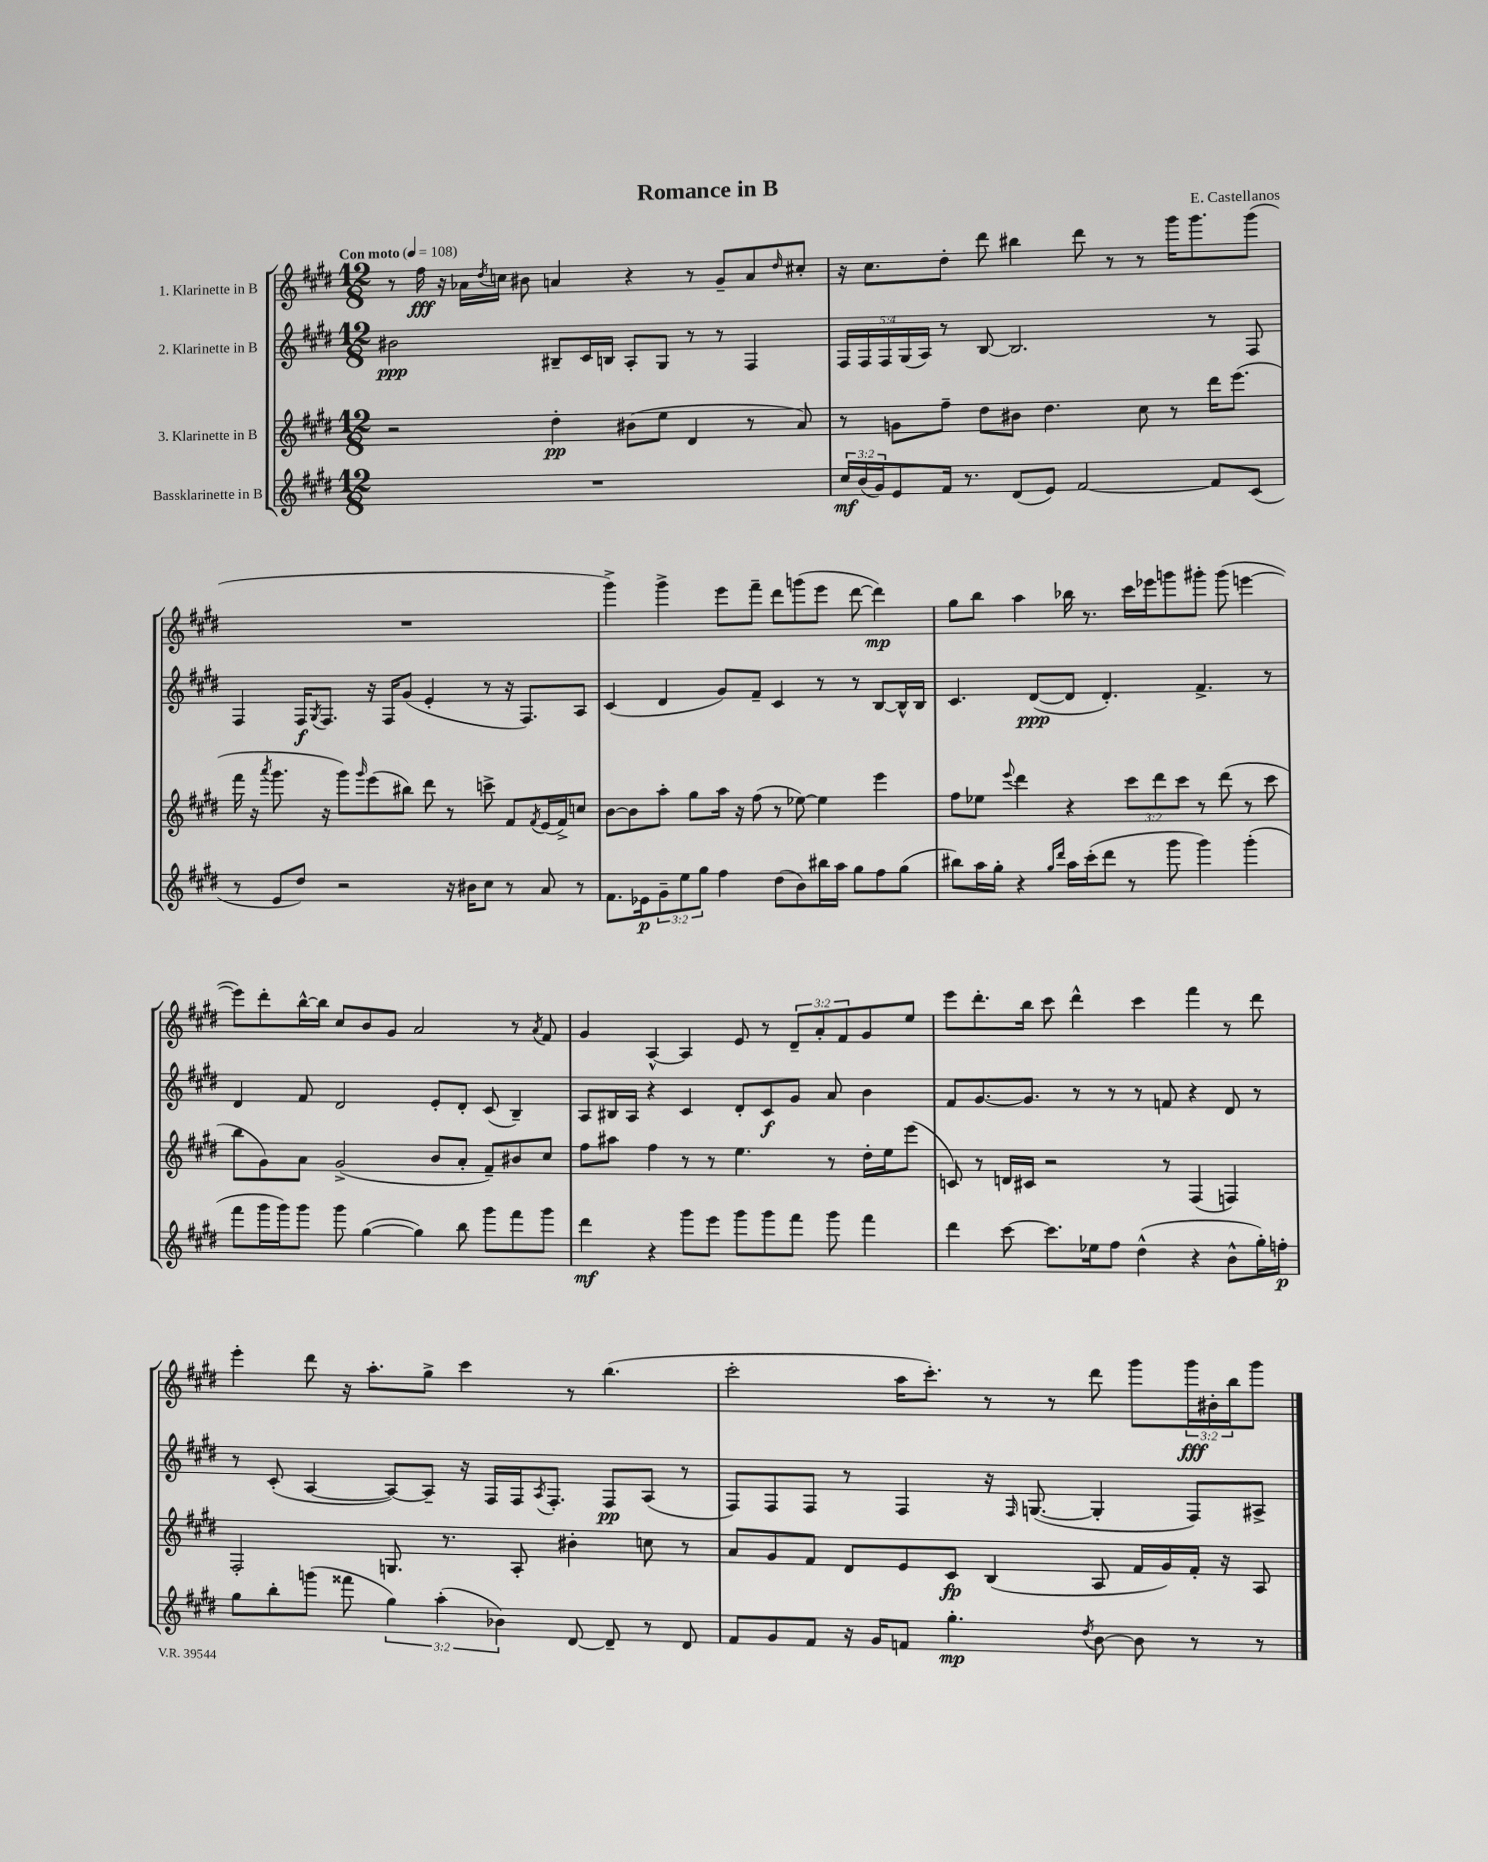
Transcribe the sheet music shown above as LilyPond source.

\header { title = "Romance in B" composer = "E. Castellanos" }
<<
\new StaffGroup <<
\new Staff = "s0" \with { instrumentName = "1. Klarinette in B" } {
    \clef treble \key e \major \numericTimeSignature \time 12/8 \override Staff.TupletNumber.text = #tuplet-number::calc-fraction-text \tempo "Con moto" 4 = 108
    r8 fis''16\fff r16 aes'16 \acciaccatura { dis''8 } c''16 bis'8 a'4 r4 r8 gis'8-- a'8 \grace { dis''16 } cis''8-. |
    r16 cis''8. dis''8-. dis'''8 bis''4 dis'''8 r8 r8 gis'''16 gis'''8. gis'''8( |
    R1. |
    gis'''4->) gis'''4-> e'''8 fis'''8-- dis'''8 g'''8( e'''8 dis'''8~ dis'''4\mp) |
    gis''8 b''8 a''4 bes''16 r8. cis'''16 ees'''16 g'''8 gis'''8-. gis'''8( e'''4~ |
    e'''8) dis'''8-. b''16~-^ b''16 cis''8 b'8 gis'8 a'2 r8 \acciaccatura { a'8 } fis'8 |
    gis'4 a4~-^ a4 e'8 r8 \tuplet 3/2 { dis'8-- a'8-. fis'8 } gis'8 e''8 |
    e'''8 dis'''8.-. b''16 cis'''8 dis'''4-^ cis'''4 fis'''4 r8 dis'''8 |
    e'''4-. dis'''8 r16 a''8.-. gis''8-> cis'''4 r8 b''4.( |
    cis'''2-. a''16 cis'''8.-.) r8 r8 dis'''8 gis'''8 \tuplet 3/2 { gis'''16\fff bis'16-. b''16 } gis'''8 \bar "|." |
}
\new Staff = "s1" \with { instrumentName = "2. Klarinette in B" } {
    \clef treble \key e \major \numericTimeSignature \time 12/8 \override Staff.TupletNumber.text = #tuplet-number::calc-fraction-text
    bis'2\ppp bis8-- cis'16 b16 a8-. gis8 r8 r8 fis4 |
    \tuplet 5/4 { fis16 fis16 fis16 gis16( a16) } r8 b8~ b2. r8 fis8 |
    fis4 fis16\f \acciaccatura { gis8 } fis8. r16 fis16 gis'8( e'4-. r8 r16 fis8.) a8 |
    cis'4( dis'4 gis'8) fis'8-- cis'4 r8 r8 b8~ b16-^ b16 |
    cis'4. dis'8~\ppp( dis'8 dis'4.-.) fis'4.-> r8 |
    dis'4 fis'8 dis'2 e'8-. dis'8-. cis'8( b4--) |
    a8 bis16 a16 r4 cis'4 dis'8-. cis'8\f gis'8 a'8 b'4 |
    fis'8 gis'8.~ gis'8. r8 r8 r8 f'8 r4 dis'8 r8 |
    r8 cis'8-.( a4~ a8~) a8-- r16 fis16 fis16 \acciaccatura { a8 } fis8.-. fis8\pp a8( r8 |
    fis8) fis8 fis8 r8 fis4 r16 \grace { fis16 } g8.~( g4-. fis8) ais8-> \bar "|." |
}
\new Staff = "s2" \with { instrumentName = "3. Klarinette in B" } {
    \clef treble \key e \major \numericTimeSignature \time 12/8 \override Staff.TupletNumber.text = #tuplet-number::calc-fraction-text
    r2 dis''4-.\pp bis'8( e''8 dis'4 r8 a'8) |
    r8 g'8 fis''8-- dis''8 bis'8 dis''4. cis''8 r8 dis'''16 e'''8.( |
    fis'''16 r16 \acciaccatura { a'''8 } gis'''8. r16 gis'''8) \grace { gis'''16 } e'''8( bis''8) dis'''8 r8 c'''8-> fis'8 \acciaccatura { fis'8 } e'16( fis'16->) c''8 |
    b'8~ b'8 a''8-. gis''8 a''16 r16 fis''8( r8 ees''8~) ees''4 e'''4 |
    fis''8 ees''8 \appoggiatura { e'''8 } dis'''4 r4 \tuplet 3/2 { cis'''8 dis'''8 cis'''8 } r8 dis'''8( r8 cis'''8 |
    b''8 gis'8) a'8 gis'2->( b'8 a'8-. fis'8--) bis'8 cis''8 |
    fis''8 ais''8 fis''4 r8 r8 e''4. r8 dis''16-. e''16 e'''8( |
    c'8) r8 d'16 cis'16 r2 r8 fis4( f4) |
    fis2-. g8. r8. a8-. bis'4-. c''8 r8 |
    a'8 gis'8 fis'8 dis'8 e'8 cis'8\fp b4( a8 fis'16 gis'16) fis'16-. r16 a8 \bar "|." |
}
\new Staff = "s3" \with { instrumentName = "Bassklarinette in B" } {
    \clef treble \key e \major \numericTimeSignature \time 12/8 \override Staff.TupletNumber.text = #tuplet-number::calc-fraction-text
    R1. |
    \tuplet 3/2 { cis''16\mf b'16( gis'16) } e'8 fis'16 r8. dis'8( e'8) fis'2~ fis'8 cis'8( |
    r8 e'8 dis''8) r2 r16 bis'16 cis''8 r8 a'8 r8 |
    fis'8. ees'16\p \tuplet 3/2 { gis'8-- e''8 gis''8 } fis''4 dis''8( b'8) bis''16 a''16 gis''8 fis''8 gis''8( |
    bis''8) a''16 gis''16-. r4 \grace { gis''16 dis'''16 } a''16 cis'''16-.( dis'''8 r8 gis'''8 gis'''4) gis'''4-.( |
    fis'''8 gis'''16 gis'''16) gis'''8 gis'''8 gis''4~( gis''4) b''8 gis'''8 fis'''8 gis'''8 |
    dis'''4\mf r4 gis'''8 e'''8 gis'''8 gis'''8 fis'''8 gis'''8 fis'''4 |
    dis'''4 cis'''8~ cis'''8. ees''16 fis''8 dis''4-^( r4 b'8-^ gis''16-.) f''16-.\p |
    gis''8 b''8-. g'''8( fisis'''8 \tuplet 3/2 { gis''4) a''4-.( bes'4) } dis'8~ dis'8-- r8 dis'8 |
    fis'8 gis'8 fis'8 r16 gis'16 f'8 gis''4.-.\mp \acciaccatura { dis''8 } b'8~ b'8 r8 r8 \bar "|." |
}
>>
>>
\layout { \context { \Score \remove "Bar_number_engraver" } }
